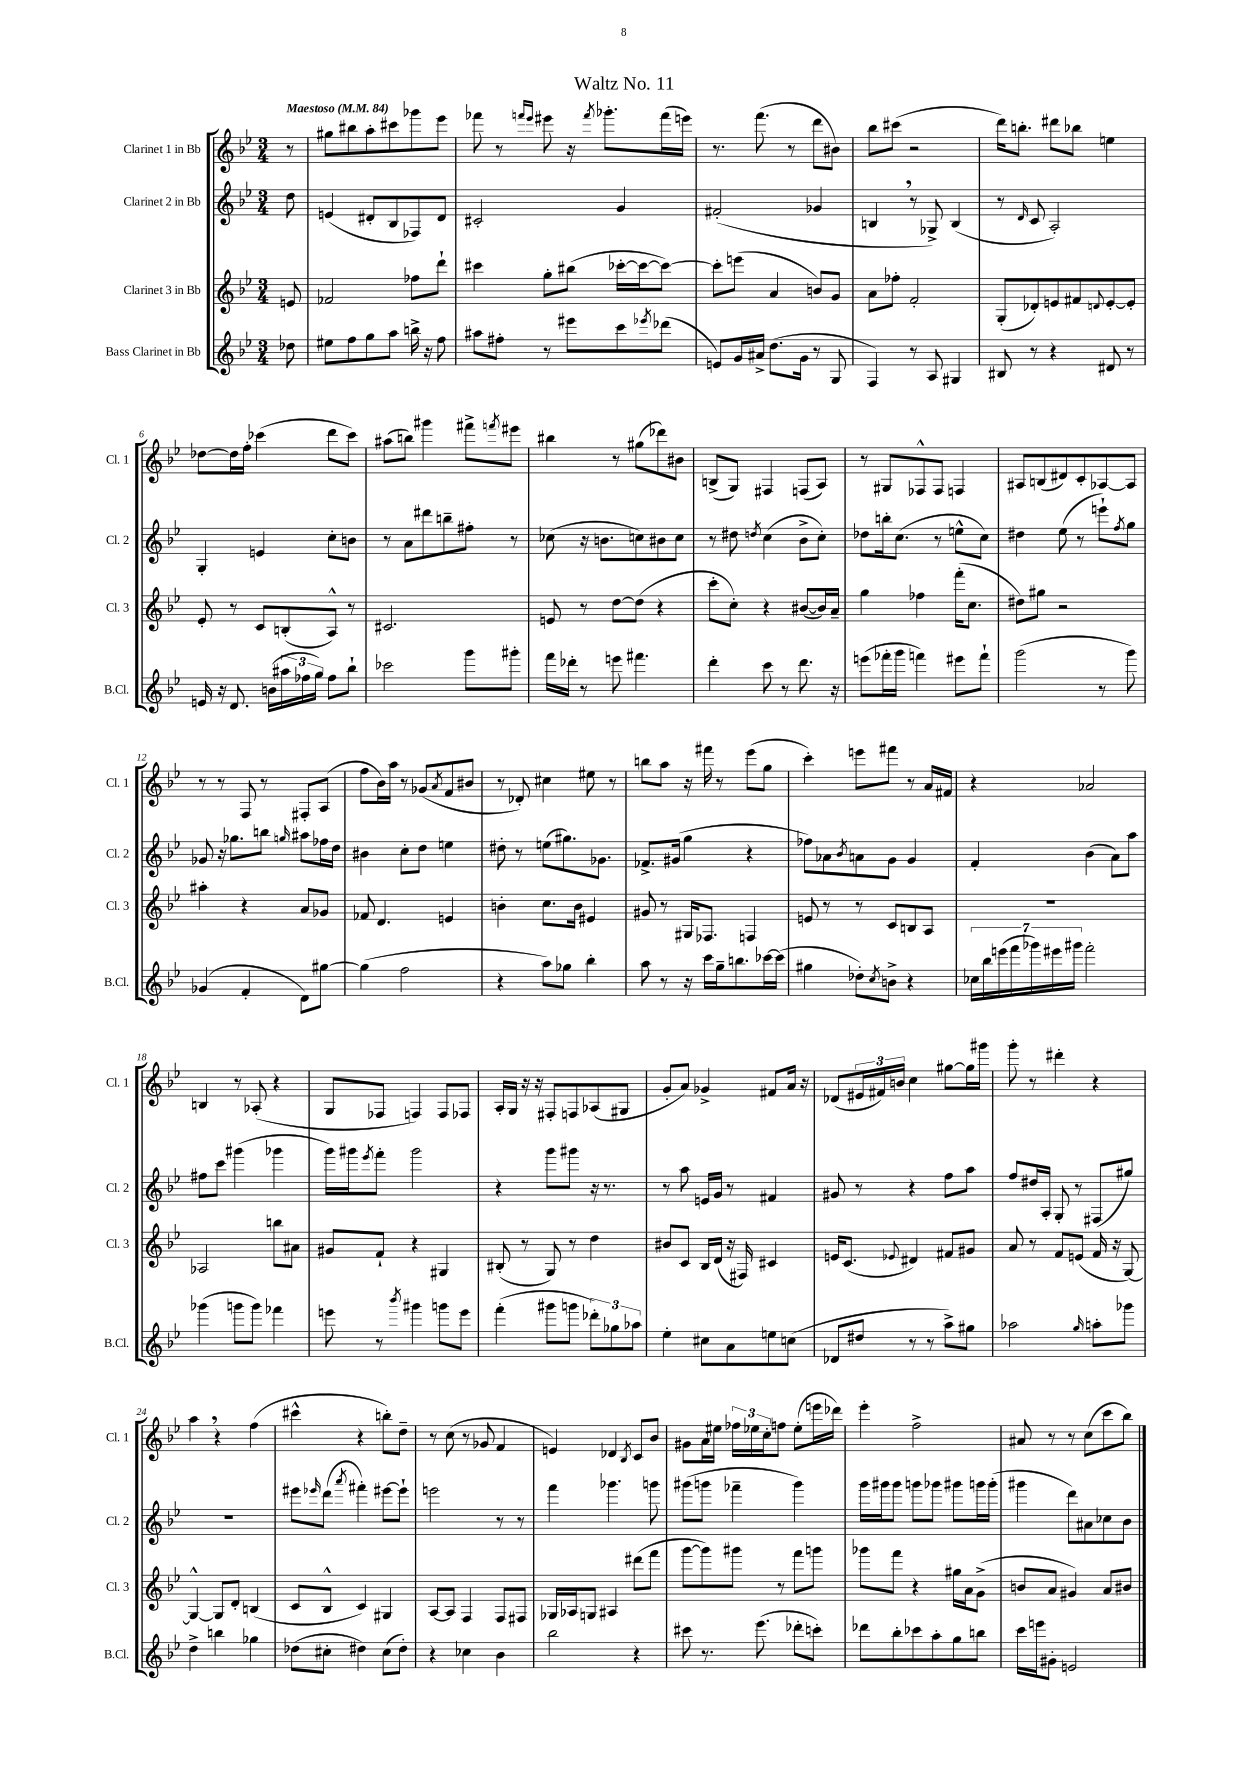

**kern	**kern	**kern	**kern
*staff4	*staff3	*staff2	*staff1
*clefG2	*clefG2	*clefG2	*clefG2
*k[b-e-]	*k[b-e-]	*k[b-e-]	*k[b-e-]
*M3/4	*M3/4	*M3/4	*M3/4
*MM84	*MM84	*MM84	*MM84
8dd-\	8e/	8dd\	8r
=	=	=	=
8ee#\L	2f-/	(4e/	8gg#\L
8ff\	.	.	8bb#\
8gg\	.	8d#'/L	8aa'\
8aa\J	.	8B-/	8ccc#\
16bb^\	8ff-\L	8F-/)	8ggg-\
16r	.	.	.
8ff\	8ddd`\J	8d#/J	8eee-\J
=	=	=	=
8aa#\L	4ccc#\	2c#'/	8fff-\
8ff#'\J	.	.	8r
.	.	.	16qqfff/LL
.	.	.	16qqeee-/JJ
8r	8gg'\L	.	8eee#\
8eee#\L	(8bb#\J	.	16r
.	.	.	8qfff/
.	.	.	8.ggg-'\L
8ccc\	[16ccc-'\LL	4g/	.
.	16ccc-\_J	.	.
8qeee-/	.	.	.
(8ddd-\J	8ccc-\_J)	.	(16fff\L
.	.	.	16eee\JJ)
=	=	=	=
8e/L)	8ccc-'\]L	(2f#'/	8.r
16g/L	(8eee\J	.	.
16a#^/JJ	.	.	(8.fff\
(8.dd\L	4a/	.	.
.	.	.	8r
16g\Jk	.	.	.
8r	8b/L)	4g-/	8ddd\L
8G/	8g/J	.	8b#\J)
=	=	=	=
4F/)	8a\L	4B/	8bb-\L
.	8ff-'\J	.	(8ccc#\J
8r	2f'/	8r	2r
8A/	.	8G-^/)	.
4G#/	.	(4B/	.
=	=	=	=
8B#/	(8G'/L	8r	16ddd\LK)
.	.	.	8.bb'\J
.	.	16qqd/	.
8r	8d-'/)	8c/	.
4r	8e/	2A'/)	8ddd#\L
.	8f#/	.	8bb-\J
.	8qqd/	.	.
8d#/	[8e'/	.	4ee\
8r	8e'/]J	.	.
=	=	=	=
16e/	8e-'/	4G'/	[8dd-\L
16r	.	.	.
8.d/	8r	.	16dd-\]L
.	.	.	16ff'\JJ
.	8c/L	4e/	(4ccc-\
(16b\LL	.	.	.
24aa#\	(8B'/	.	.
24ff-\	.	.	.
24gg\JJ)	.	.	.
8ff-\L	8A^^/J)	8cc'\L	8ddd\L
8bb-`\J	8r	8b\J	8ccc-\J)
=	=	=	=
2ccc-\	2.c#/	8r	(8aa#\L
.	.	8a\L	8bb\J)
.	.	8ddd#\	4ggg#\
.	.	8bb~\	.
8ggg\L	.	8ff#'\J	8fff#^\L
.	.	.	8qfff/
8ggg#'\J	.	8r	8eee#\J
=	=	=	=
16fff\LL	8e/	(8cc-\	4bb#\
16ddd-'\JJ	.	.	.
8r	8r	16r	.
.	.	8.b\L	.
8eee\	[8dd\L	.	8r
4.fff#\	(8dd\]J	8cc\)	(8gg#\L
.	4r	8b#\	8ddd-\)
.	.	8cc\J	8b#\J
=	=	=	=
4ddd'\	8ccc'\L	8r	(8B^/L
.	8cc'\J)	8dd#\	8G/J)
.	.	8qdd/	.
8ccc\	4r	(4cc\	4F#/
8r	.	.	.
8.ddd\	([8b#/L	8b-^\L	(8F/L
.	16b#/]L)	8cc'\J)	8A/J)
16r	16a~/JJ	.	.
=	=	=	=
(8eee\L	4gg\	8dd-\L	8r
16fff-'\L	.	16bb'\k	8G#/L
16ggg\JJ	.	(8.cc\J	.
4fff\)	4ff-\	.	8F-^^/
.	.	8r	8F-/J
8eee#\L	(16fff'\LK	8ee^^\L	4F/
.	8.cc\J	.	.
8fff`\J	.	8cc\J)	.
=	=	=	=
(2ggg\	8dd#\L)	4dd#\	8A#/L
.	8gg#\J	.	(8B/
.	2r	(8ee-\	8d#/)
.	.	8r	8c'/
8r	.	8eee`\L)	[8A-/
.	.	8qff/	.
8ggg\)	.	8gg\J	8A-/]J
=	=	=	=
(4g-/	4aa#'\	8g-/	8r
.	.	16r	8r
.	.	8.gg-\L	.
4f'/	4r	.	8F/
.	.	8bb\J	8r
.	.	16qqgg/	.
8d\L)	8a/L	8aa#\L	8F#'/L
[8gg#\J	8g-/J	16ff-\L	(8A/J
.	.	16dd\JJ	.
=	=	=	=
(4gg#\]	8f-/	4b#\	8ff\L
.	4.d/	.	16b-\L)
.	.	.	16aa\JJ
2ff\	.	8cc'\L	8r
.	.	8dd\J	(8g-/L
.	.	.	8qa/
.	4e/	4ee\	8f/
.	.	.	8b#/J
=	=	=	=
4r	4b'\	8dd#'\	8r
.	.	8r	8d-'/)
8aa\L)	8.cc\L	(8ee\L	4cc#\
8gg-\J	.	8.gg#\)	.
.	16b\Jk	.	.
4bb-'\	4e#/	.	8ee#\
.	.	8.g-\J	.
.	.	.	8r
=	=	=	=
8aa\	8g#/	8.f-^/L	8bb\L
8r	8r	.	8aa\J
.	.	(16g#/Jk	.
16r	16G#/LK	4gg\	16r
16ccc\LL	8.F-/J	.	16fff#\
16gg~\J	.	.	8r
8.bb\	.	.	.
.	4F/	4r	(8eee-\L
[16ccc-\L	.	.	8gg\J
(16ccc-\]JJ	.	.	.
=	=	=	=
4gg#\	8e/	8ff-\L)	4ccc'\)
.	8r	8a-\	.
.	.	8qb-/	.
8dd-'\L)	8r	8a\	8eee\L
8qcc/	.	.	.
8b^\J	8c/L	8g\J	8fff#\J
4r	8B/	4g/	8r
.	8A/J	.	16a/LL
.	.	.	16f#/JJ
=	=	=	=
28cc-\LL	2.r	4f'/	4r
28bb-\	.	.	.
(28eee\	.	.	.
28fff\	.	.	.
28ggg-\)	.	.	.
28eee#\	.	.	.
28ggg#\JJ	.	.	.
2fff'\	.	(4b-\	2a-/
.	.	8a\L)	.
.	.	8aa\J	.
=	=	=	=
(4ggg-\	2A-/	8ff#\L	4B/
.	.	8ccc\J	.
8ggg\L	.	(4ggg#\	8r
8ggg\J)	.	.	(8A-'/
4fff-\	8bb\L	4ggg-\	4r
.	8a#\J	.	.
=	=	=	=
8eee\	8g#/L	16ggg\LL)	8G/L
.	.	16ggg#\J	.
.	.	8qeee-/	.
8r	8f`/J	8fff'\J	8F-/J
8qbbb-/	.	.	.
4ggg#\	4r	2ggg#\	4F/)
8ggg\L	4G#/	.	8F/L
8eee\J	.	.	8F-/J
=	=	=	=
(4fff'\	(8B#'/	4r	16A'/LL
.	.	.	16G/JJ
.	8r	.	16r
.	.	.	16r
8ggg#\L	8G/)	8ggg\L	8F#'/L
8ggg\J	8r	8ggg#\J	8F/
12ddd-'\L)	4dd\	16r	(8A-/
.	.	8.r	.
12gg-\	.	.	.
.	.	.	8G#/J
12aa-\J	.	.	.
=	=	=	=
4ee-'\	8b#/L	8r	8g'/L
.	8c/J	8aa\	8a/J)
8cc#\L	16B-/LL	16e/LL	4g-^/
.	(16d/JJ	16g/JJ	.
8a\	16r	8r	.
.	16F#/)	.	.
8ee\	4c#/	4f#/	8f#/L
(8cc\J	.	.	16a/Jk
.	.	.	16r
=	=	=	=
8d-/L	16e/LK	8g#/	(8d-/L
.	(8.c/J	.	.
8dd#/J	.	8r	24e#/L
.	.	.	24f#/)
.	.	.	24b/JJ
.	8qqe-/	.	.
8r	4d#/)	4r	4cc\
8r	.	.	.
8aa^\L)	8f#/L	8ff\L	[8gg#\L
8gg#\J	8g#/J	8aa\J	16gg#\]L
.	.	.	16ggg#\JJ
=	=	=	=
2aa-\	8a/	8ff/L	8ggg'\
.	8r	16dd#/L	8r
.	.	16A'/JJ	.
.	8f/L	8G'/	4ddd#'\
.	(8e/J	8r	.
16qqgg/	.	.	.
8aa'\L	16f/	(8F#/L	4r
.	16r	.	.
8ggg-\J	[8G/)	8gg#/J)	.
=	=	=	=
4dd^\	4G^^/_	2.r	4aa\
4bb\	8G/]L	.	4r
.	8d'/J	.	.
4gg-\	(4B/	.	(4ff\
=	=	=	=
(8dd-\L	8c/L	8eee#\L	4ccc#^^\
.	.	16qqeee-/	.
8cc#'\J	8B-^^/J	(8ddd\J	.
.	.	8qaaa/	.
4dd#\)	4c/)	4fff#'\)	4r
(8cc#\L	4G#/	[8eee#\L	8bb'\L)
8dd#'\J)	.	8eee#`\]J	8dd~\J
=	=	=	=
4r	[8A/L	2eee\	8r
.	8A/]J	.	(8cc\
4cc-\	4F/	.	8r
.	.	.	8g-/
4b-\	8F/L	8r	4f/
.	8F#/J	8r	.
=	=	=	=
2bb-\	16G-/LL	4fff\	4e/)
.	16A-/J	.	.
.	8G/J	.	.
.	4A#/	4.ggg-\	4d-/
.	.	.	8qB-/
4r	(8ddd#\L	.	8c/L
.	8fff\J	8ggg\	8b-/J
=	=	=	=
8ccc#\	[8ggg\L	(8ggg#\L	8g#\L
8.r	8ggg\])	8ggg\J	16a\L
.	.	.	16ee#\JJ
.	8ggg#\J	4fff-~\	24ff-\LL
.	.	.	24ee-\
(8.eee-\	.	.	.
.	.	.	24cc'\J
.	8r	.	8ff\J
8ddd-'\L	8fff\L	4ggg\)	(8ee-'\L
8ccc'\J)	8ggg\J	.	16eee\L
.	.	.	16ddd-\JJ)
=	=	=	=
8ddd-\L	8ggg-\L	16ggg\LL	4eee-'\
.	.	16ggg#\J	.
8bb-'\	8fff\J	8ggg#\J	.
8ccc-\	4r	8ggg\L	2ff^\
8aa'\	.	8ggg-\J	.
8gg\	16gg#\LL	8ggg#\L	.
.	16a\J	.	.
8bb\J	(8g^\J	16ggg\L	.
.	.	(16ggg'\JJ	.
=	=	=	=
16ccc\LL	8b/L	4ggg#\	8a#/
16eee\J	.	.	.
8g#'\J	8a/J	.	8r
2e/	4g#/)	8ddd\L)	8r
.	.	8a#\	(8cc\L
.	8a/L	8cc-\	8ccc\
.	8b#/J	8b-\J	8bb-\J)
==	==	==	==
*-	*-	*-	*-
